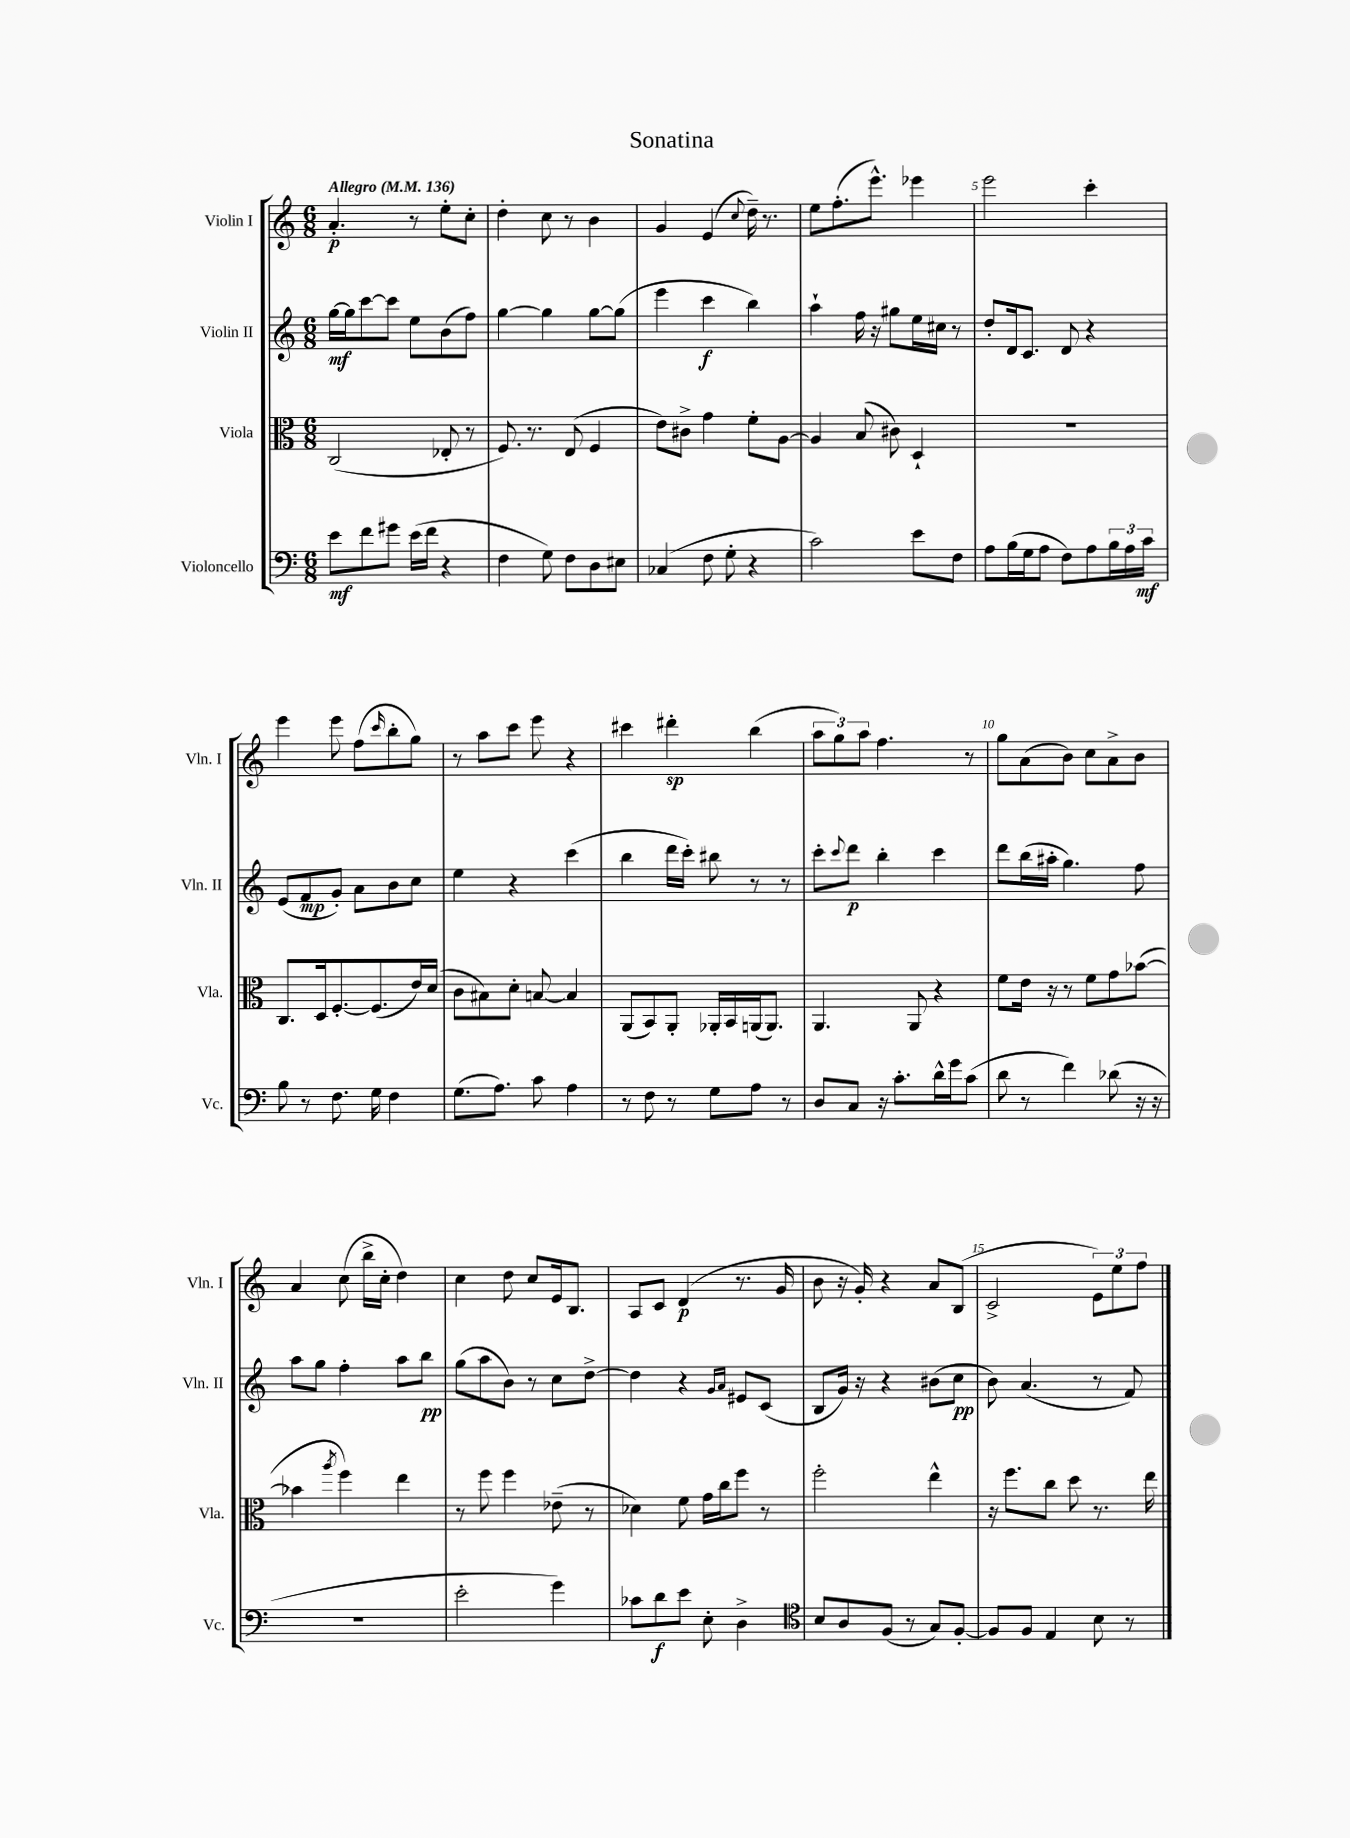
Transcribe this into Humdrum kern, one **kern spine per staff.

**kern	**kern	**kern	**kern
*staff4	*staff3	*staff2	*staff1
*clefF4	*clefC3	*clefG2	*clefG2
*k[]	*k[]	*k[]	*k[]
*M6/8	*M6/8	*M6/8	*M6/8
*MM136	*MM136	*MM136	*MM136
8e	(2C	[16gg	4.a'
.	.	16gg]	.
8f	.	[8ccc	.
8g#	.	8ccc]	.
(16e	.	8ee	8r
16f	.	.	.
4r	8E-'	(8b	8ee'
.	8r	8ff)	8cc'
=	=	=	=
4F	8.F)	[4gg	4dd'
.	8.r	.	.
8G)	.	4gg]	8cc
8F	(8E	.	8r
8D	4F	[8gg	4b
8E#	.	(8gg]	.
=	=	=	=
(4C-	8e)	4eee	4g
.	8c#^	.	.
8F	4g	4ccc	(4e
8G'	.	.	.
.	.	.	8qqcc
4r	8f'	4bb)	16dd~)
.	.	.	8.r
.	[8A	.	.
=	=	=	=
2c)	4A]	4aa`	8ee
.	.	.	(8.ff'
.	(8B	16ff	.
.	.	16r	8.eee^^)
.	8c#)	8gg#	.
8e	4D`	16ee	4eee-
.	.	16cc#	.
8F	.	8r	.
=	=	=	=
8A	2.r	8dd'	2eee
(16B	.	16d	.
16G	.	8.c	.
8A	.	.	.
8F)	.	8d	.
8A	.	4r	4ccc'
24B	.	.	.
24A	.	.	.
24c	.	.	.
=	=	=	=
8B	8.C	(8e	4eee
8r	.	8f	.
.	16D	.	.
8.F	[8.F'	8g')	8eee
.	.	8a	(8ff
16G	(8.F]	.	.
.	.	.	16qqccc
4F	.	8b	8bb'
.	16e)	8cc	8gg)
.	(16d	.	.
=	=	=	=
(8.G	8c	4ee	8r
.	8B#)	.	8aa
8.A)	.	.	.
.	8d'	4r	8ccc
8c	[8B	.	8eee
4A	4B]	(4ccc	4r
=	=	=	=
8r	(8AA	4bb	4ccc#
8F	8BB)	.	.
8r	8AA'	16ddd	4ddd#'
.	.	16ccc')	.
8G	16AA-'	8bb#	.
.	16BB	.	.
8A	(16AA	8r	(4bb
.	8.AA)	.	.
8r	.	8r	.
=	=	=	=
8D	4.AA	8ccc'	12aa
.	.	.	12gg)
.	.	8qqccc	.
8C	.	8ddd	.
.	.	.	12aa
16r	.	4bb'	4.ff
8.c'	.	.	.
.	8AA	.	.
16d^^	4r	4ccc	.
16g	.	.	.
(8c	.	.	8r
=	=	=	=
8d	8f	8ddd	8gg
8r	16e	(16bb	(8a
.	16r	16aa#'	.
4f)	8r	4.gg)	8b)
.	8f	.	8cc
(8d-	8g	.	8a^
16r	([8b-	8ff	8b
16r	.	.	.
=	=	=	=
2.r	4b-]	8aa	4a
.	.	8gg	.
.	8qaa	.	.
.	4ff)	4ff'	(8cc
.	.	.	16bb^
.	.	.	16cc'
.	4ee	8aa	4dd)
.	.	8bb	.
=	=	=	=
2e'	8r	(8gg	4cc
.	8ff	8aa	.
.	4ff	8b)	8dd
.	.	8r	8cc
4g)	(8e-~	8cc	16e
.	.	.	8.B
.	8r	[8dd^	.
=	=	=	=
8c-	4d-)	4dd]	8A
8d	.	.	8c
8e	8f	4r	(4d
8E'	16g	.	.
.	16cc	.	.
.	.	16qqg	.
.	.	16qqa	.
4D^	8ff	8e#	8.r
.	8r	(8c	.
.	.	.	16g
=	=	=	=
*clefC4	*	*	*
8B	2ff'	8B	8b
8A	.	16g)	16r
.	.	16r	16g')
(8F	.	4r	4r
8r	.	.	.
8G)	4ee^^	(8b#	8a
[8F'	.	8cc	(8B
=	=	=	=
8F]	16r	8b)	2c^
.	8.ff	.	.
8F	.	(4.a	.
4E	8cc	.	.
.	8dd	.	.
8B	8.r	8r	12e)
.	.	.	12ee
8r	.	8f)	.
.	.	.	12ff
.	16ee	.	.
==	==	==	==
*-	*-	*-	*-
